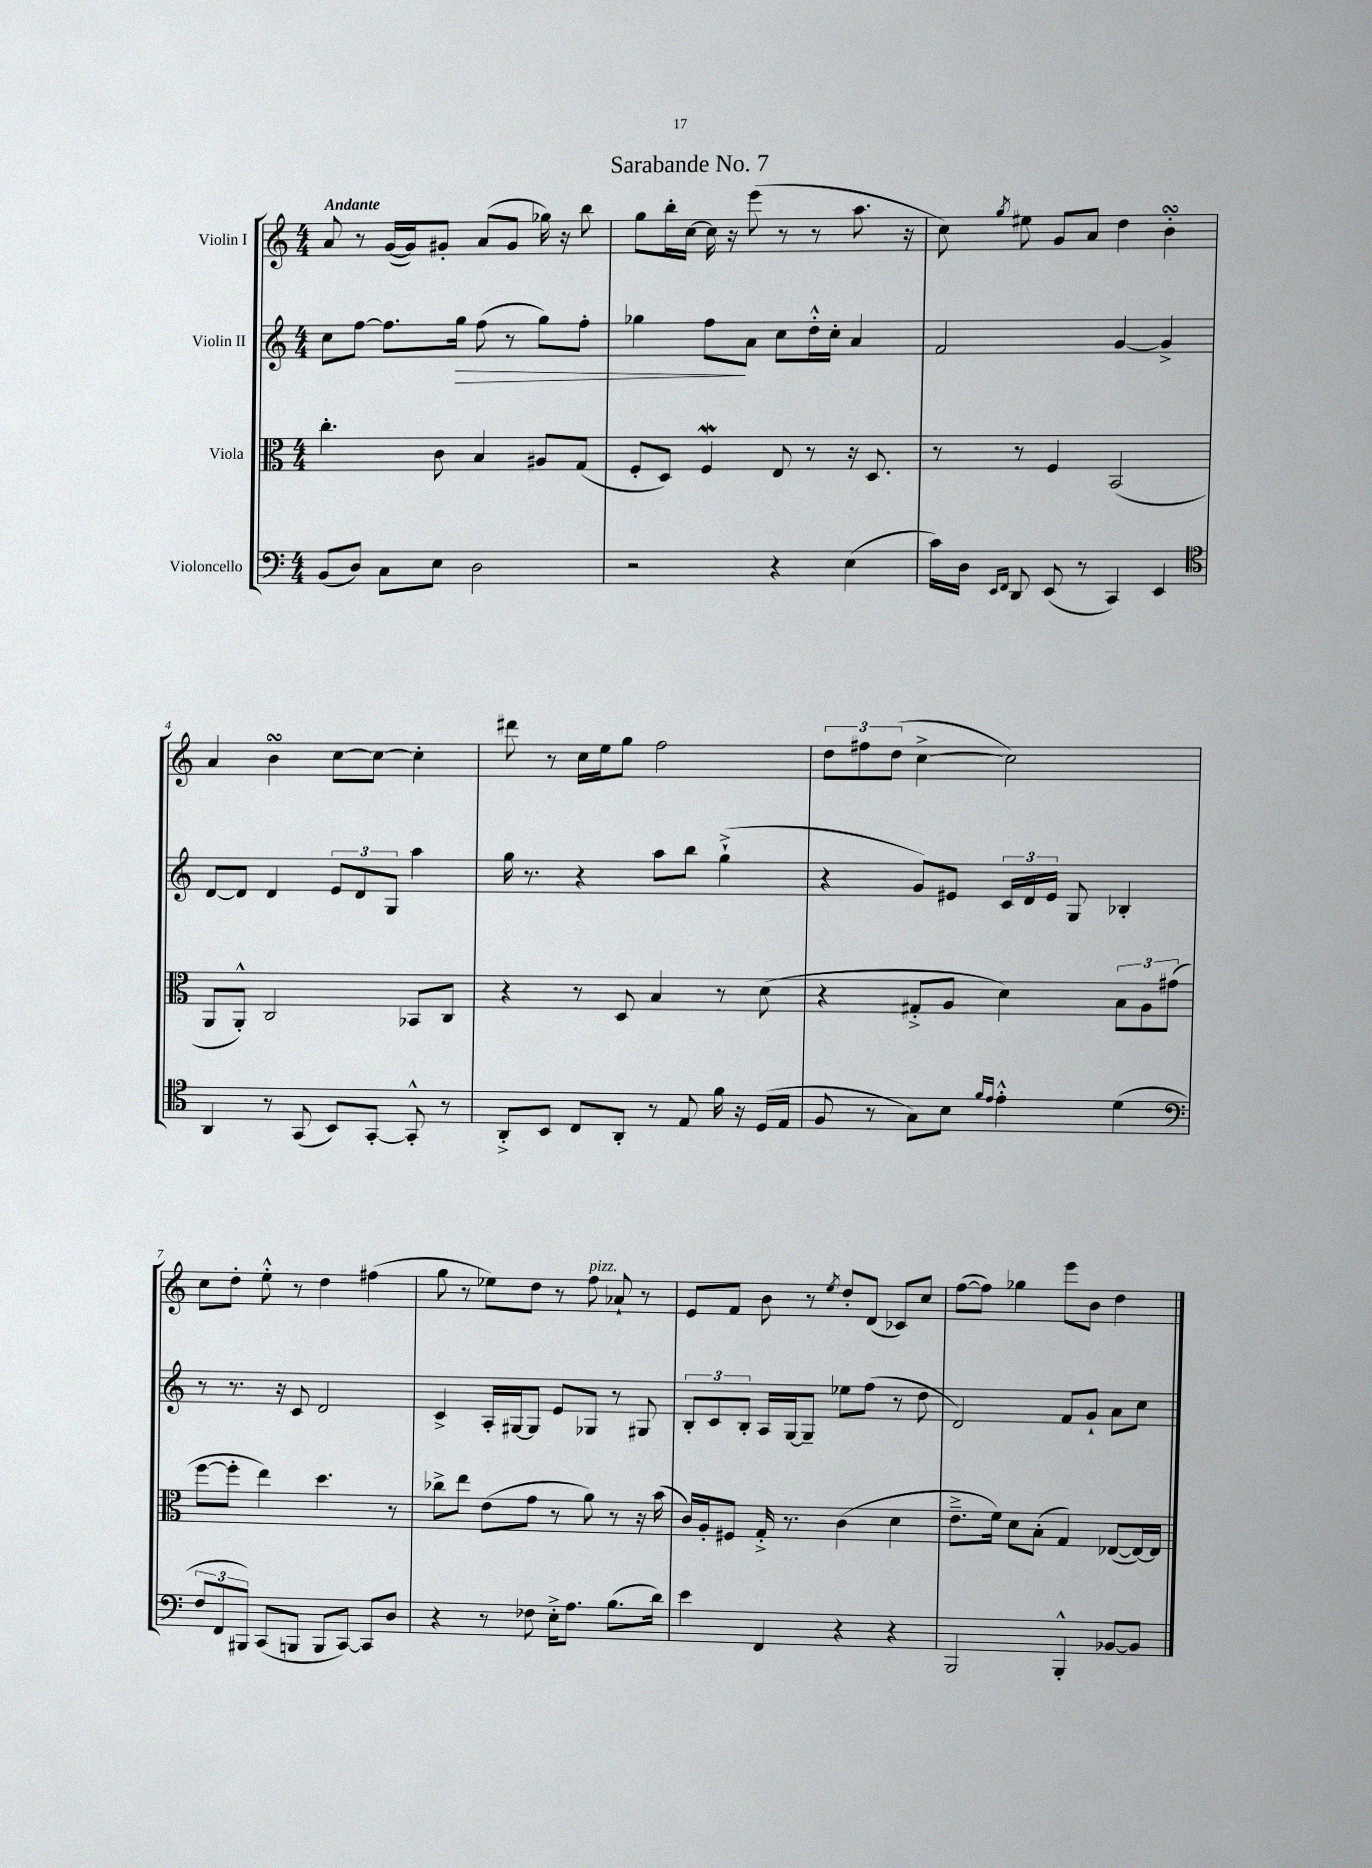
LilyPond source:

\header { title = "Sarabande No. 7" }
<<
\new StaffGroup <<
\new Staff = "s0" \with { instrumentName = "Violin I" } {
    \clef treble \key c \major \numericTimeSignature \time 4/4 \tempo "Andante"
    \autoBeamOff a'8 r8 g'16[~( g'16) gis'8]-. a'8[( gis'8] ges''16) r16 b''8 |
    g''8[ b''16-. c''16]~ c''16 r16 e'''8( r8 r8 a''8. r16 |
    c''8) \acciaccatura { g''8 } eis''8 g'8[ a'8] d''4 b'4-.\turn |
    a'4 b'4\turn c''8[~ c''8]~ c''4-. |
    dis'''8 r8 c''16[ e''16 g''8] f''2 |
    \tuplet 3/2 { d''8[ fis''8 d''8]( } c''4~-> c''2) |
    c''8[ d''8]-. e''8-.-^ r8 d''4 fis''4( |
    g''8 r8 ees''8[) d''8] r8 f''8^\markup { \italic "pizz." } aes'8-! r8 |
    e'8[ f'8] b'8 r8 \acciaccatura { e''8 } d''8[-. d'8]( ces'8[) c''8] |
    f''8[~( f''8]) ges''4 e'''8[ b'8] d''4 \bar "|." |
}
\new Staff = "s1" \with { instrumentName = "Violin II" } {
    \clef treble \key c \major \numericTimeSignature \time 4/4
    \autoBeamOff c''8[ f''8]~ f''8.[ g''16]\> f''8( r8 g''8[) f''8]-. |
    ges''4 f''8[\! a'8] c''8[ d''16-.-^ c''16]-. a'4 |
    f'2 g'4~ g'4-> |
    d'8[~ d'8] d'4 \tuplet 3/2 { e'8[ d'8 g8] } a''4 |
    g''16 r8. r4 a''8[ b''8] g''4-!->( |
    r4 g'8[) eis'8] \tuplet 3/2 { c'16[ d'16 eis'16] } g8 bes4-. |
    r8 r8. r16 c'8 d'2 |
    c'4-> a16[-. gis16~ gis8] e'8[ ges8] r8 gis8 |
    \tuplet 3/2 { b8[-. c'8 b8]-. } a16[ g16~ g8]-- ees''8[ f''8]( r8 d''8 |
    d'2) f'8[ g'8]-! a'8[ c''8] \bar "|." |
}
\new Staff = "s2" \with { instrumentName = "Viola" } {
    \clef alto \key c \major \numericTimeSignature \time 4/4
    \autoBeamOff c''4.-. c'8 b4 ais8[ g8]( |
    f8[-. d8]) f4\mordent e8 r8 r16 d8. |
    r8 r8 f4 b,2( |
    a,8[ a,8]-.-^) c2 bes,8[ c8] |
    r4 r8 d8 b4 r8 d'8( |
    r4 gis8[-.-> a8] d'4) \tuplet 3/2 { b8[ a8 gis'8]( } |
    f''8[~ f''8]-. e''4) d''4. r8 |
    ces''8[-> e''8] e'8[( g'8] r8 a'8) r8 r16 b'16( |
    c'16[) a16-. fis8] g16-.-> r8. c'4( d'4 |
    e'8.[---> f'16]) d'8[ b8]-.( g4) ees8[~( ees16~) ees16] \bar "|." |
}
\new Staff = "s3" \with { instrumentName = "Violoncello" } {
    \clef bass \key c \major \numericTimeSignature \time 4/4
    \autoBeamOff b,8[( d8]) c8[ e8] d2 |
    r2 r4 e4( |
    c'16[) d16] \grace { e,16[ f,16] } d,8 e,8( r8 c,4) e,4 |
    \clef tenor a,4 r8 g,8( b,8[) g,8]~-. g,8-.-^ r8 |
    a,8[-.-> b,8] c8[ a,8]-. r8 e8 f'16 r16 d16[( e16] |
    f8 r8 g8[) b8] \grace { f'16[ e'16] } e'4-.-^ d'4( |
    \clef bass \tuplet 3/2 { f8[ f,8 bis,,8]) } c,8[( b,,8] b,,8[ c,8]~) c,8[ d8] |
    r4 r8 fes8 e16[-.-> a8.] b8.[( d'16]) |
    e'4 f,4 r4 r4 |
    b,,2 b,,4-.-^ bes,8[~ bes,8] \bar "|." |
}
>>
>>
